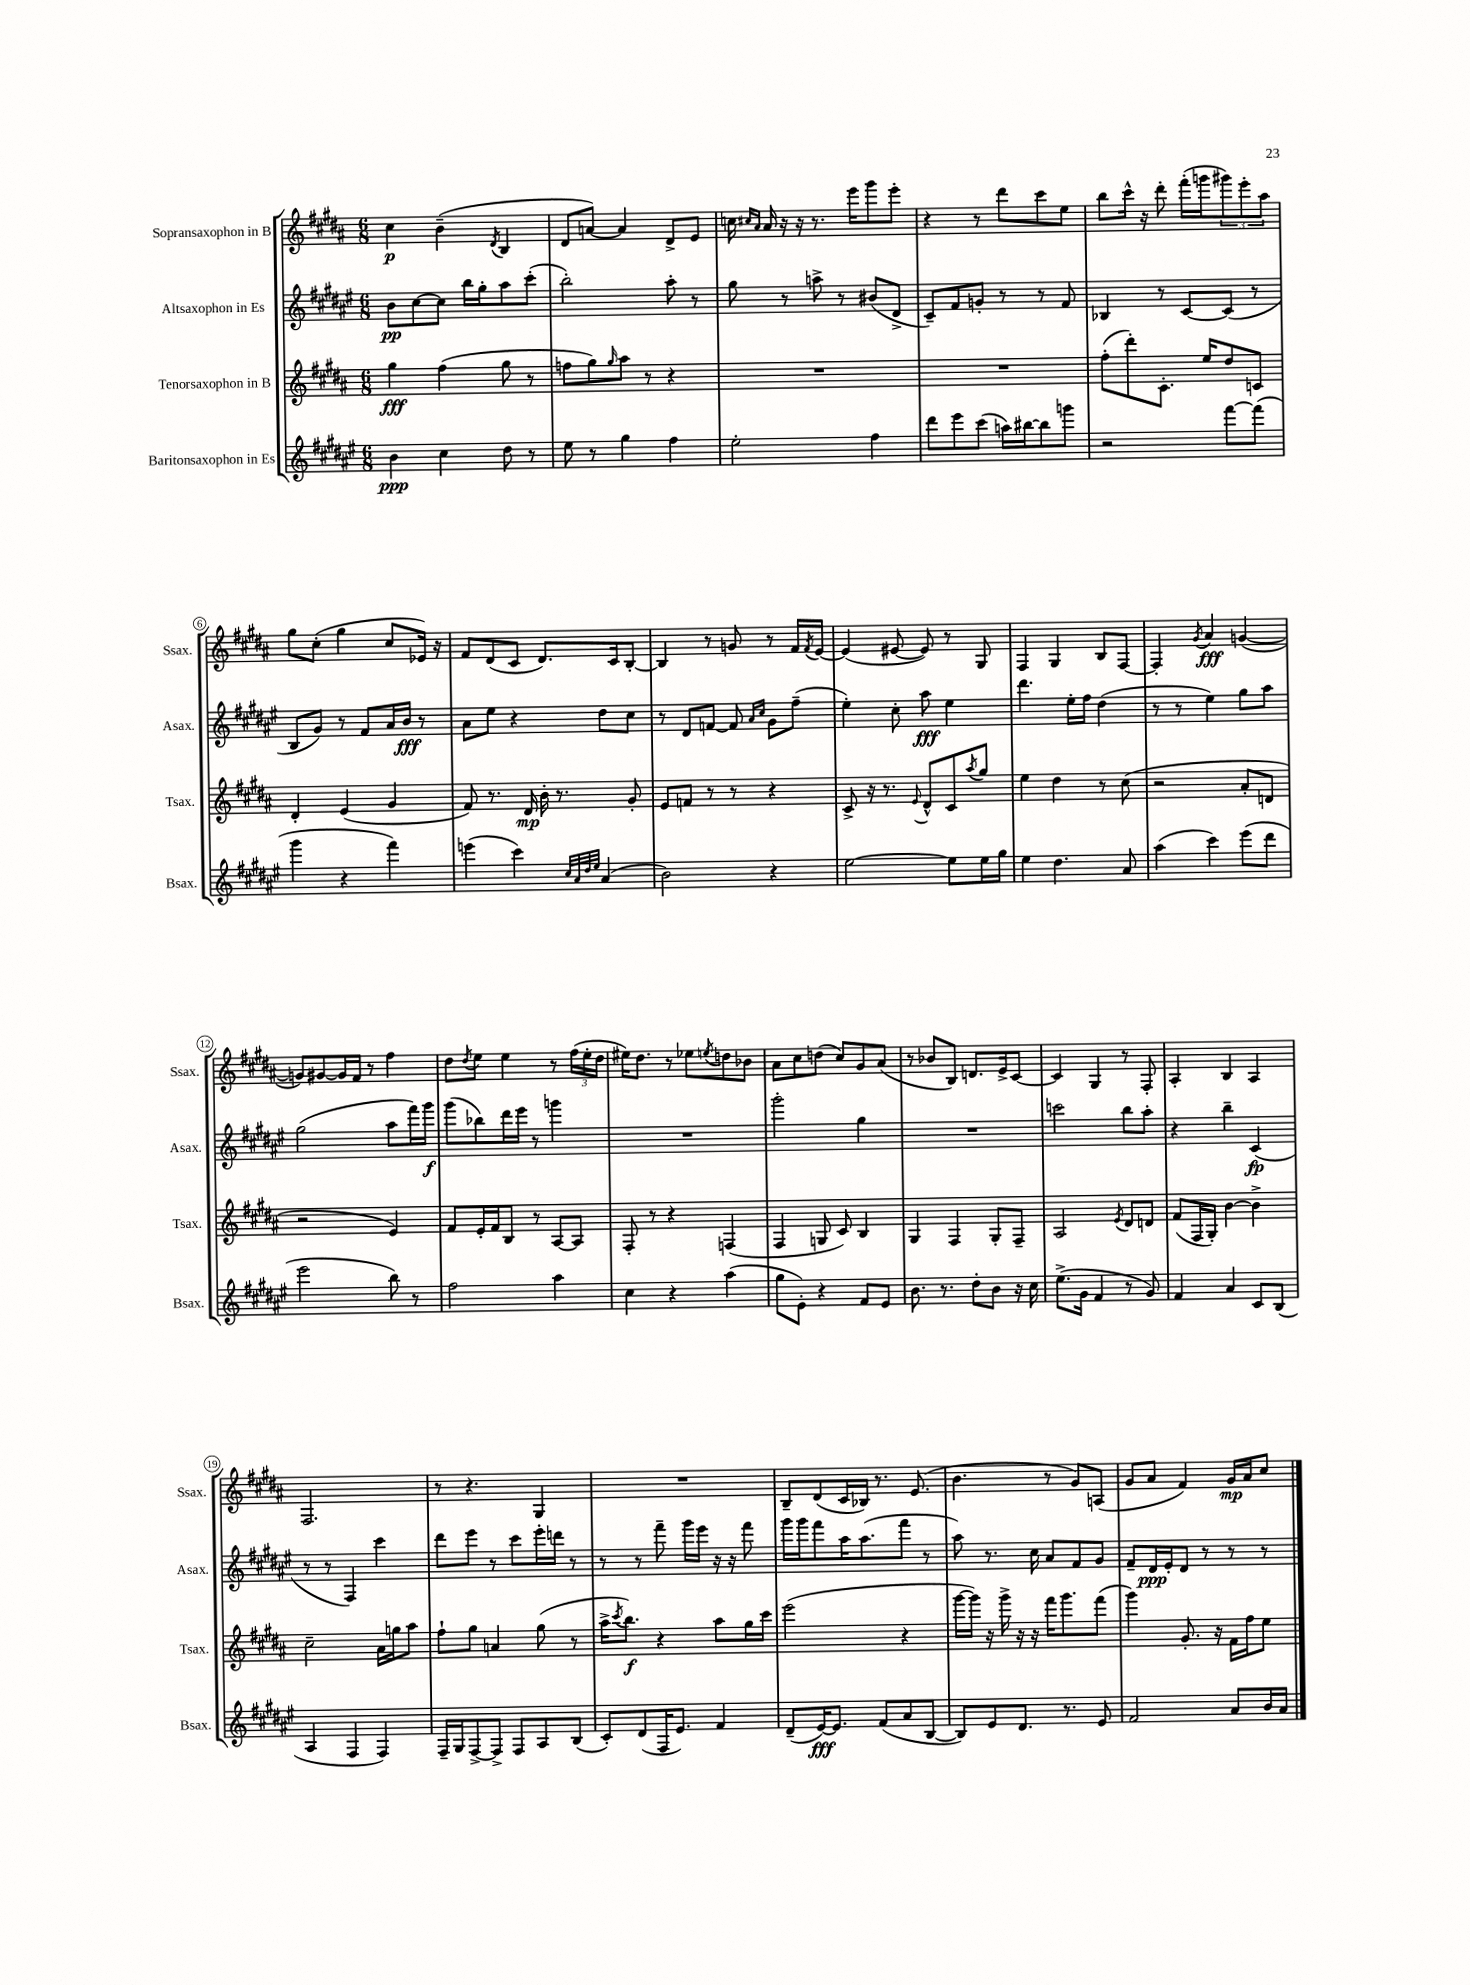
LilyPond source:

<<
\new StaffGroup <<
\new Staff = "s0" \with { instrumentName = "Sopransaxophon in B" shortInstrumentName = "Ssax." } {
    \clef treble \key b \major \numericTimeSignature \time 6/8
    cis''4\p b'4--( \acciaccatura { dis'8 } b4 |
    dis'8 a'8~) a'4 dis'8-> e'8 |
    c''16 \grace { cis''16 ais'16 } ais'16 r16 r16 r8. e'''16 gis'''8 e'''8-. |
    r4 r8 dis'''8 cis'''8 e''8 |
    b''8 cis'''16-^ r16 dis'''8-. fis'''16-.( g'''16 \tuplet 3/2 { gis'''8) e'''8-. ais''8 } |
    gis''8 cis''8-.( gis''4 cis''8 ees'16) r16 |
    fis'8 dis'8( cis'8 dis'8.) cis'16 b8~-. |
    b4 r8 g'8 r8 fis'16 \acciaccatura { fis'8 } e'16~ |
    e'4( eis'8~ eis'8) r8 gis8 |
    fis4 gis4 b8 fis8~ |
    fis4-. \acciaccatura { gis'8 } ais'4\fff g'4~( |
    g'8) gis'8~ gis'16 fis'16 r8 fis''4 |
    dis''8 \acciaccatura { dis''8 } e''8 e''4 r8 \tuplet 3/2 { fis''16( e''16-. dis''16 } |
    eis''16) dis''8. r8 ees''8 \acciaccatura { e''8 } d''8 bes'8 |
    ais'8 cis''8 d''8( cis''8) gis'8 ais'8( |
    r8 bes'8 b8) d'8. e'16-> cis'8~ |
    cis'4 gis4 r8 fis8-. |
    ais4-. b4 ais4 |
    fis2. |
    r8 r4. gis4 |
    R2. |
    b8-- dis'8( cis'16 bes16) r8. e'8.( |
    b'4. r8 gis'8) a8( |
    gis'8 ais'8 fis'4) gis'16\mp ais'16 cis''8 \bar "|." |
}
\new Staff = "s1" \with { instrumentName = "Altsaxophon in Es" shortInstrumentName = "Asax." } {
    \clef treble \key fis \major \numericTimeSignature \time 6/8
    b'8\pp cis''8~ cis''8 b''16 gis''16-. ais''8 cis'''8-.( |
    b''2-.) ais''8-. r8 |
    gis''8 r8 a''8-> r8 bis'8( dis'8-> |
    cis'8--) fis'8 g'8-. r8 r8 fis'8 |
    bes4 r8 cis'8~ cis'8( r8 |
    b8 gis'8) r8 fis'8 ais'16 b'16\fff r8 |
    ais'8 eis''8 r4 dis''8 cis''8 |
    r8 dis'8 f'8~ f'8 \grace { ais'16 cis''16 } gis'8 fis''8--( |
    eis''4-.) cis''8-. ais''8\fff eis''4 |
    dis'''4. eis''16-. fis''16 dis''4( |
    r8 r8 eis''4) gis''8 ais''8 |
    gis''2( ais''8 fis'''16) gis'''16\f |
    gis'''8( bes''8) dis'''16 eis'''16 r8 g'''4 |
    R2. |
    gis'''2-. gis''4 |
    R2. |
    c'''2 b''8 ais''8-. |
    r4 b''4-- cis'4\fp( |
    r8 r8 fis4) cis'''4 |
    dis'''8 eis'''8 r8 cis'''8 eis'''16-. d'''16 r8 |
    r8 r8 fis'''8-- gis'''16 eis'''16 r16 r16 fis'''8 |
    gis'''16 gis'''16 fis'''8 ais''16 ais''8.( fis'''8 r8 |
    ais''8) r8. cis''16 ais'8 fis'8 gis'8 |
    fis'8-- dis'16\ppp eis'16-. dis'8 r8 r8 r8 \bar "|." |
}
\new Staff = "s2" \with { instrumentName = "Tenorsaxophon in B" shortInstrumentName = "Tsax." } {
    \clef treble \key b \major \numericTimeSignature \time 6/8
    gis''4\fff fis''4( gis''8 r8 |
    f''8 gis''8) \grace { gis''16 } ais''8 r8 r4 |
    R2. |
    R2. |
    fis''8-.( dis'''8-.) cis'8.-. e''16 dis''8 c'8 |
    dis'4-. e'4( gis'4 |
    fis'8) r8. dis'16\mp b'16-. r8. gis'8-. |
    e'8 f'8 r8 r8 r4 |
    cis'8-> r16 r8. \appoggiatura { e'8 } dis'8-^ cis'8 \acciaccatura { ais''8 } gis''8 |
    e''4 dis''4 r8 cis''8( |
    r2 ais'8-. d'8 |
    r2 e'4) |
    fis'8 e'16-. fis'16 b8 r8 ais8~ ais8 |
    fis8-. r8 r4 f4( |
    fis4 g8 cis'8) b4 |
    gis4 fis4 gis8-. fis8-- |
    ais2 \acciaccatura { e'8 } dis'8 d'8 |
    fis'8( fis16 gis16-.) b'4~ b'4-> |
    cis''2-- ais'16 g''16 ais''8 |
    fis''8-! gis''8 a'4 gis''8( r8 |
    ais''16-> \acciaccatura { cis'''8 } b''8.\f) r4 ais''8 gis''16 cis'''16 |
    e'''2( r4 |
    gis'''16~ gis'''16) r16 gis'''16-> r16 r16 fis'''16 gis'''8. fis'''8( |
    gis'''4) gis'8.-. r16 fis'16 fis''16 e''8 \bar "|." |
}
\new Staff = "s3" \with { instrumentName = "Baritonsaxophon in Es" shortInstrumentName = "Bsax." } {
    \clef treble \key fis \major \numericTimeSignature \time 6/8
    b'4\ppp cis''4 dis''8 r8 |
    eis''8 r8 gis''4 fis''4 |
    eis''2-. fis''4 |
    dis'''8 eis'''8 cis'''8( a''16) bis''16~ bis''8 g'''8 |
    r2 fis'''8~ fis'''8( |
    gis'''4 r4 fis'''4) |
    e'''4( cis'''4) \grace { cis''32 ais'32 dis''32 eis''32 } ais'4( |
    b'2) r4 |
    eis''2~ eis''8 eis''16 gis''16 |
    eis''4 dis''4. ais'8 |
    ais''4( cis'''4) eis'''8( dis'''8 |
    eis'''2 b''8) r8 |
    fis''2 ais''4 |
    cis''4 r4 ais''4( |
    gis''8 eis'8-.) r4 fis'8 eis'8 |
    b'8. r8. dis''8-. b'8 r16 cis''16 |
    eis''8.->( gis'16 fis'4 r8 gis'8) |
    fis'4 ais'4 cis'8 b8( |
    ais4 fis4 fis4) |
    fis16-- gis16 fis8~-> fis8-> fis8 ais8 b8( |
    cis'8-.) dis'8( fis16 eis'8.) fis'4 |
    dis'8--( eis'16~\fff) eis'8. fis'8( ais'8 b8~ |
    b8) eis'8 dis'8. r8. eis'8 |
    fis'2 ais'8 b'16 ais'16 \bar "|." |
}
>>
>>
\layout { \context { \Score \override BarNumber.stencil = #(make-stencil-circler 0.1 0.3 ly:text-interface::print) } }
